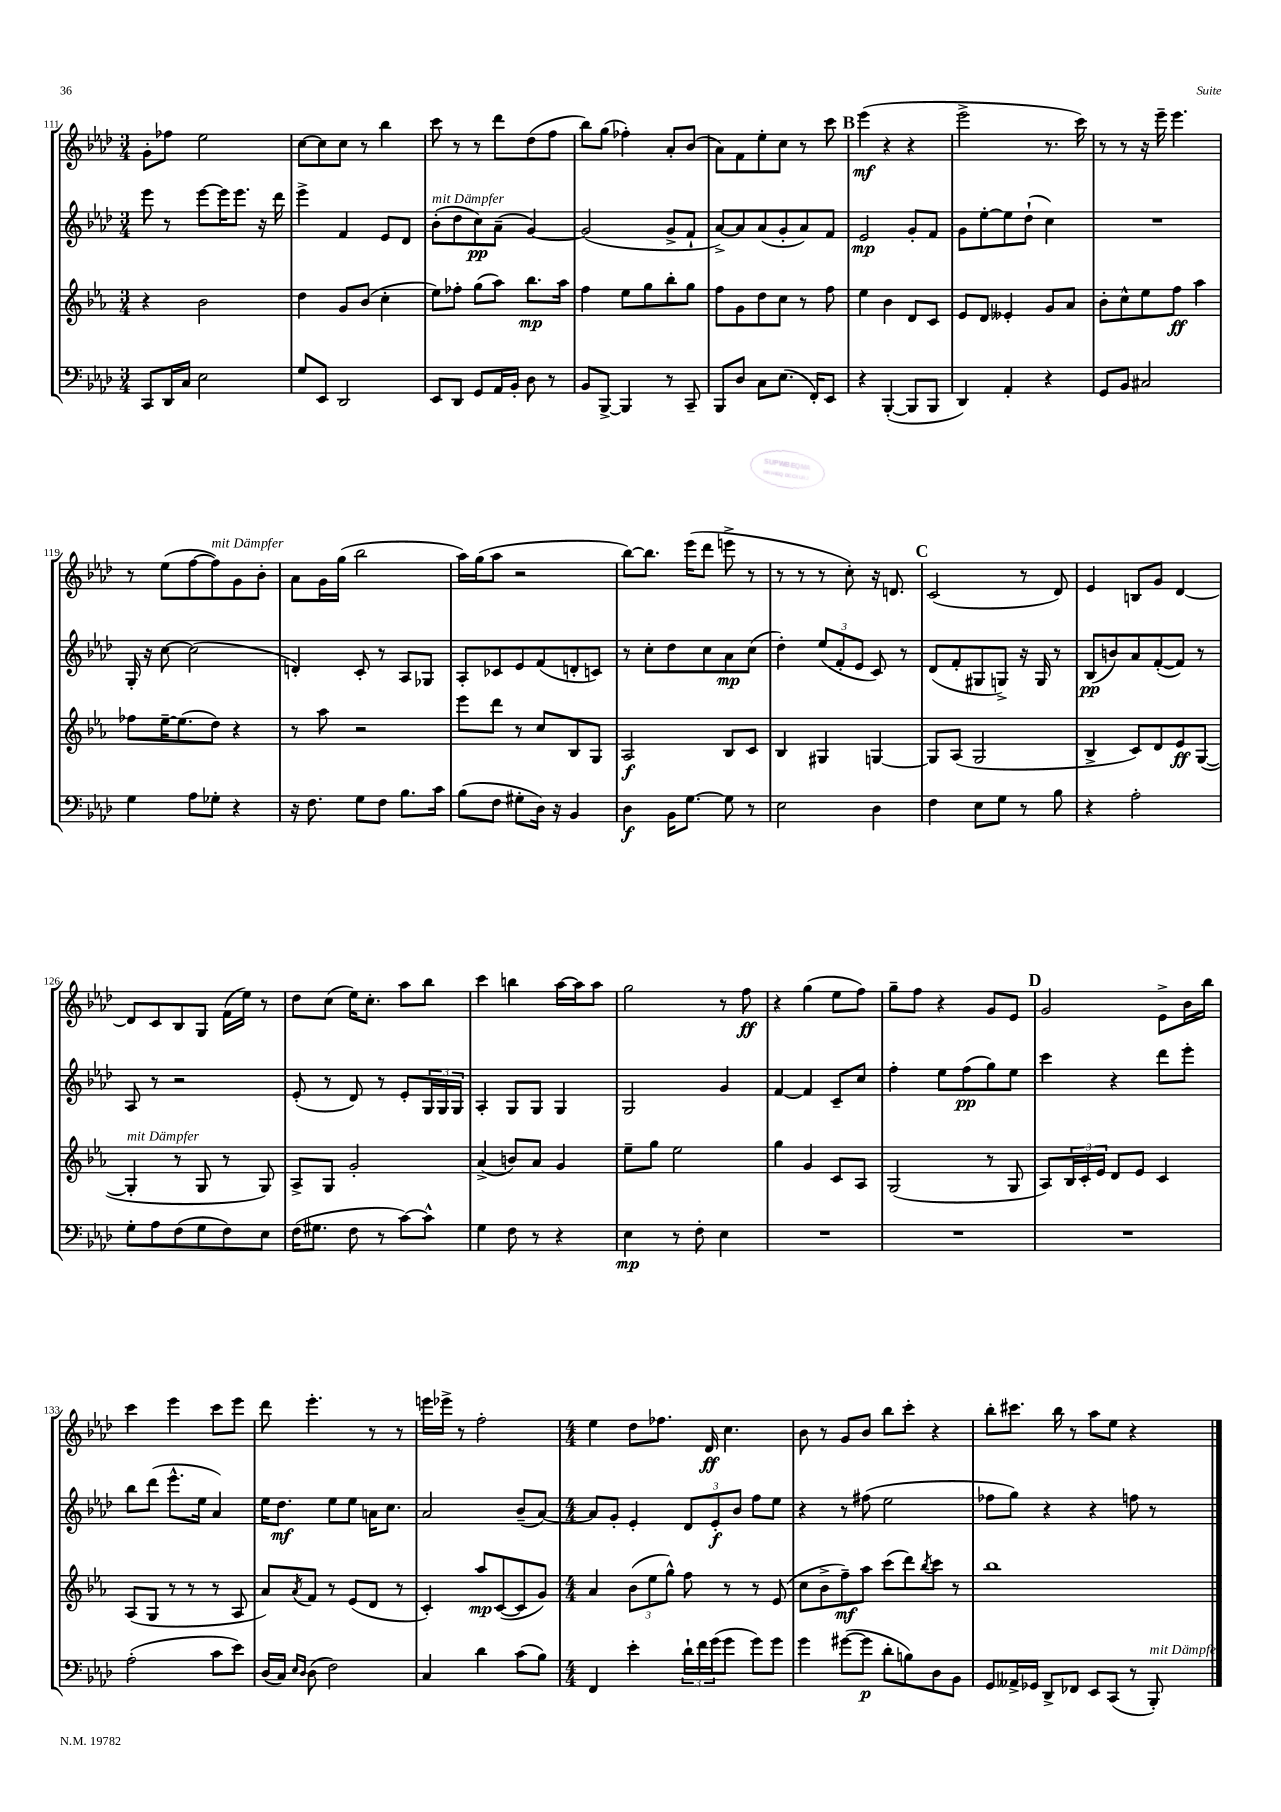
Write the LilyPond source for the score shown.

<<
\new StaffGroup <<
\new Staff = "s0" {
    \clef treble \key aes \major \numericTimeSignature \time 3/4
    g'8-. fes''8 ees''2 |
    c''8~ c''8 c''8 r8 bes''4 |
    c'''8 r8 r8 des'''8 des''8( f''8 |
    bes''8) g''8( fes''4-.) aes'8-. bes'8( |
    aes'8) f'8 ees''8-. c''8 r8 c'''8 |
    \mark \markup { \bold "B" } ees'''4\mf( r4 r4 |
    ees'''2-> r8. c'''16) |
    r8 r8 r16 ees'''16-- ees'''4. |
    r8 ees''8( f''8~ f''8^\markup { \italic "mit Dämpfer" }) g'8 bes'8-. |
    aes'8 g'16 g''16( bes''2 |
    aes''16) g''16( aes''8 r2 |
    bes''8~) bes''8. ees'''16( des'''8 e'''8-> r8 |
    r8 r8 r8 c''8-.) r16 d'8. |
    \mark \markup { \bold "C" } c'2( r8 des'8) |
    ees'4 b8 g'8 des'4~ |
    des'8 c'8 bes8 g8 f'16( ees''16) r8 |
    des''8 c''8( ees''16) c''8.-. aes''8 bes''8 |
    c'''4 b''4 aes''16~ aes''16 aes''8 |
    g''2 r8 f''8\ff |
    r4 g''4( ees''8 f''8) |
    g''8-- f''8 r4 g'8 ees'8 |
    \mark \markup { \bold "D" } g'2 ees'8-> bes'16 bes''16 |
    c'''4 ees'''4 c'''8 ees'''8 |
    des'''8 ees'''4.-. r8 r8 |
    e'''16 ees'''16-> r8 f''2-. |
    \numericTimeSignature \time 4/4 ees''4 des''8 fes''8. des'16\ff c''4. |
    bes'8 r8 g'8 bes'8 bes''8 c'''8-. r4 |
    bes''8-. cis'''8. bes''16 r8 aes''8 ees''8 r4 \bar "|." |
}
\new Staff = "s1" {
    \clef treble \key aes \major \numericTimeSignature \time 3/4
    ees'''8 r8 ees'''8~ ees'''16 ees'''8. r16 des'''16 |
    ees'''4-> f'4 ees'8 des'8 |
    bes'8-.^\markup { \italic "mit Dämpfer" }( des''8 c''8\pp) aes'8--( g'4~) |
    g'2( g'8-> f'8-! |
    aes'8~->) aes'8 aes'8( g'8-. aes'8) f'8 |
    \mark \markup { \bold "B" } ees'2\mp g'8-. f'8 |
    g'8 ees''8~-. ees''8 des''8-!( c''4) |
    R2. |
    g16-. r16 c''8~ c''2( |
    d'4-.) c'8-. r8 aes8 ges8 |
    aes8-. ces'8 ees'8 f'8( d'8-. c'8) |
    r8 c''8-. des''8 c''8 aes'8\mp c''8( |
    des''4-.) \tuplet 3/2 { ees''8( f'8-. ees'8 } c'8) r8 |
    \mark \markup { \bold "C" } des'8( f'8-. gis8 g8->) r16 g16 r8 |
    bes8\pp( b'8) aes'8 f'8~-.( f'8) r8 |
    aes8 r8 r2 |
    ees'8-.( r8 des'8) r8 ees'8-. \tuplet 3/2 { g16 g16 g16 } |
    aes4-. g8 g8 g4 |
    g2 g'4 |
    f'4~ f'4 c'8-- c''8 |
    f''4-. ees''8 f''8\pp( g''8) ees''8 |
    \mark \markup { \bold "D" } c'''4 r4 des'''8 ees'''8-. |
    bes''8 des'''8( ees'''8.-^ ees''16 aes'4) |
    ees''16 des''8.\mf ees''8 ees''8 a'16 c''8. |
    aes'2 bes'8--( aes'8~) |
    \numericTimeSignature \time 4/4 aes'8 g'8-. ees'4-. \tuplet 3/2 { des'8 ees'8-.\f bes'8 } f''8 ees''8 |
    r4 r8 fis''8( ees''2 |
    fes''8 g''8) r4 r4 f''8 r8 \bar "|." |
}
\new Staff = "s2" {
    \clef treble \key ees \major \numericTimeSignature \time 3/4
    r4 bes'2 |
    d''4 g'8 bes'8( c''4-. |
    ees''8) fes''8-. g''8( aes''8) bes''8.\mp aes''16 |
    f''4 ees''8 g''8 bes''8-. g''8 |
    f''8 g'8 d''8 c''8 r8 f''8 |
    \mark \markup { \bold "B" } ees''4 bes'4 d'8 c'8 |
    ees'8 d'8 eeses'4-. g'8 aes'8 |
    bes'8-. c''8-^ ees''8 f''8\ff aes''4 |
    fes''8 ees''16~-- ees''8.( d''8) r4 |
    r8 aes''8 r2 |
    ees'''8 d'''8 r8 c''8 bes8 g8 |
    aes2\f bes8 c'8 |
    bes4 gis4 g4~ |
    \mark \markup { \bold "C" } g8 aes8( g2 |
    bes4-> c'8) d'8 ees'8\ff g8~( |
    g4-.^\markup { \italic "mit Dämpfer" } r8 g8 r8 g8) |
    aes8-> g8 g'2-. |
    aes'4->( b'8) aes'8 g'4 |
    ees''8-- g''8 ees''2 |
    g''4 g'4 c'8 aes8 |
    g2( r8 g8 |
    \mark \markup { \bold "D" } aes8) \tuplet 3/2 { bes16 c'16-. ees'16 } d'8 ees'8 c'4 |
    aes8( g8 r8 r8 r8 aes8 |
    aes'8) \acciaccatura { aes'8 } f'8 r8 ees'8( d'8 r8 |
    c'4-.) aes''8\mp c'8~( c'8 g'8) |
    \numericTimeSignature \time 4/4 aes'4 \tuplet 3/2 { bes'8( ees''8 g''8-^) } f''8 r8 r8 ees'8( |
    c''8 bes'8-> f''8--\mf) aes''8 c'''8( d'''8) \acciaccatura { bes''8 } c'''8 r8 |
    bes''1 \bar "|." |
}
\new Staff = "s3" {
    \clef bass \key aes \major \numericTimeSignature \time 3/4
    c,8 des,16 c16 ees2 |
    g8 ees,8 des,2 |
    ees,8 des,8 g,8 aes,16 bes,16-. des8 r8 |
    bes,8 bes,,8~-> bes,,4 r8 c,8-- |
    bes,,8 des8 c8 ees8.( f,16-.) ees,8 |
    \mark \markup { \bold "B" } r4 bes,,4~-.( bes,,8 bes,,8 |
    des,4) aes,4-. r4 |
    g,8 bes,8 cis2 |
    g4 aes8 ges8-. r4 |
    r16 f8. g8 f8 bes8. c'16 |
    bes8( f8 gis8-. des16) r16 bes,4 |
    des4\f bes,16 g8.~ g8 r8 |
    ees2 des4 |
    \mark \markup { \bold "C" } f4 ees8 g8 r8 bes8 |
    r4 aes2-. |
    g8-. aes8 f8( g8 f8) ees8 |
    f16( gis8. f8 r8 c'8~) c'8-^ |
    g4 f8 r8 r4 |
    ees4\mp r8 f8-. ees4 |
    R2. |
    R2. |
    \mark \markup { \bold "D" } R2. |
    aes2-.( c'8 ees'8) |
    des16( c16) \grace { ees16 des16 } des8( f2) |
    c4 des'4 c'8( bes8) |
    \numericTimeSignature \time 4/4 f,4 ees'4-. \tuplet 3/2 { des'16-! f'16 g'16( } g'8 g'8) g'8 |
    g'4 gis'8~( gis'8\p des'8-. b8) des8 bes,8 |
    g,8 aeses,16-> ges,16 des,8-> fes,8 ees,8 c,8( r8 bes,,8-.^\markup { \italic "mit Dämpfer" }) \bar "|." |
}
>>
>>
\layout { \context { \Score currentBarNumber = #111 } }
